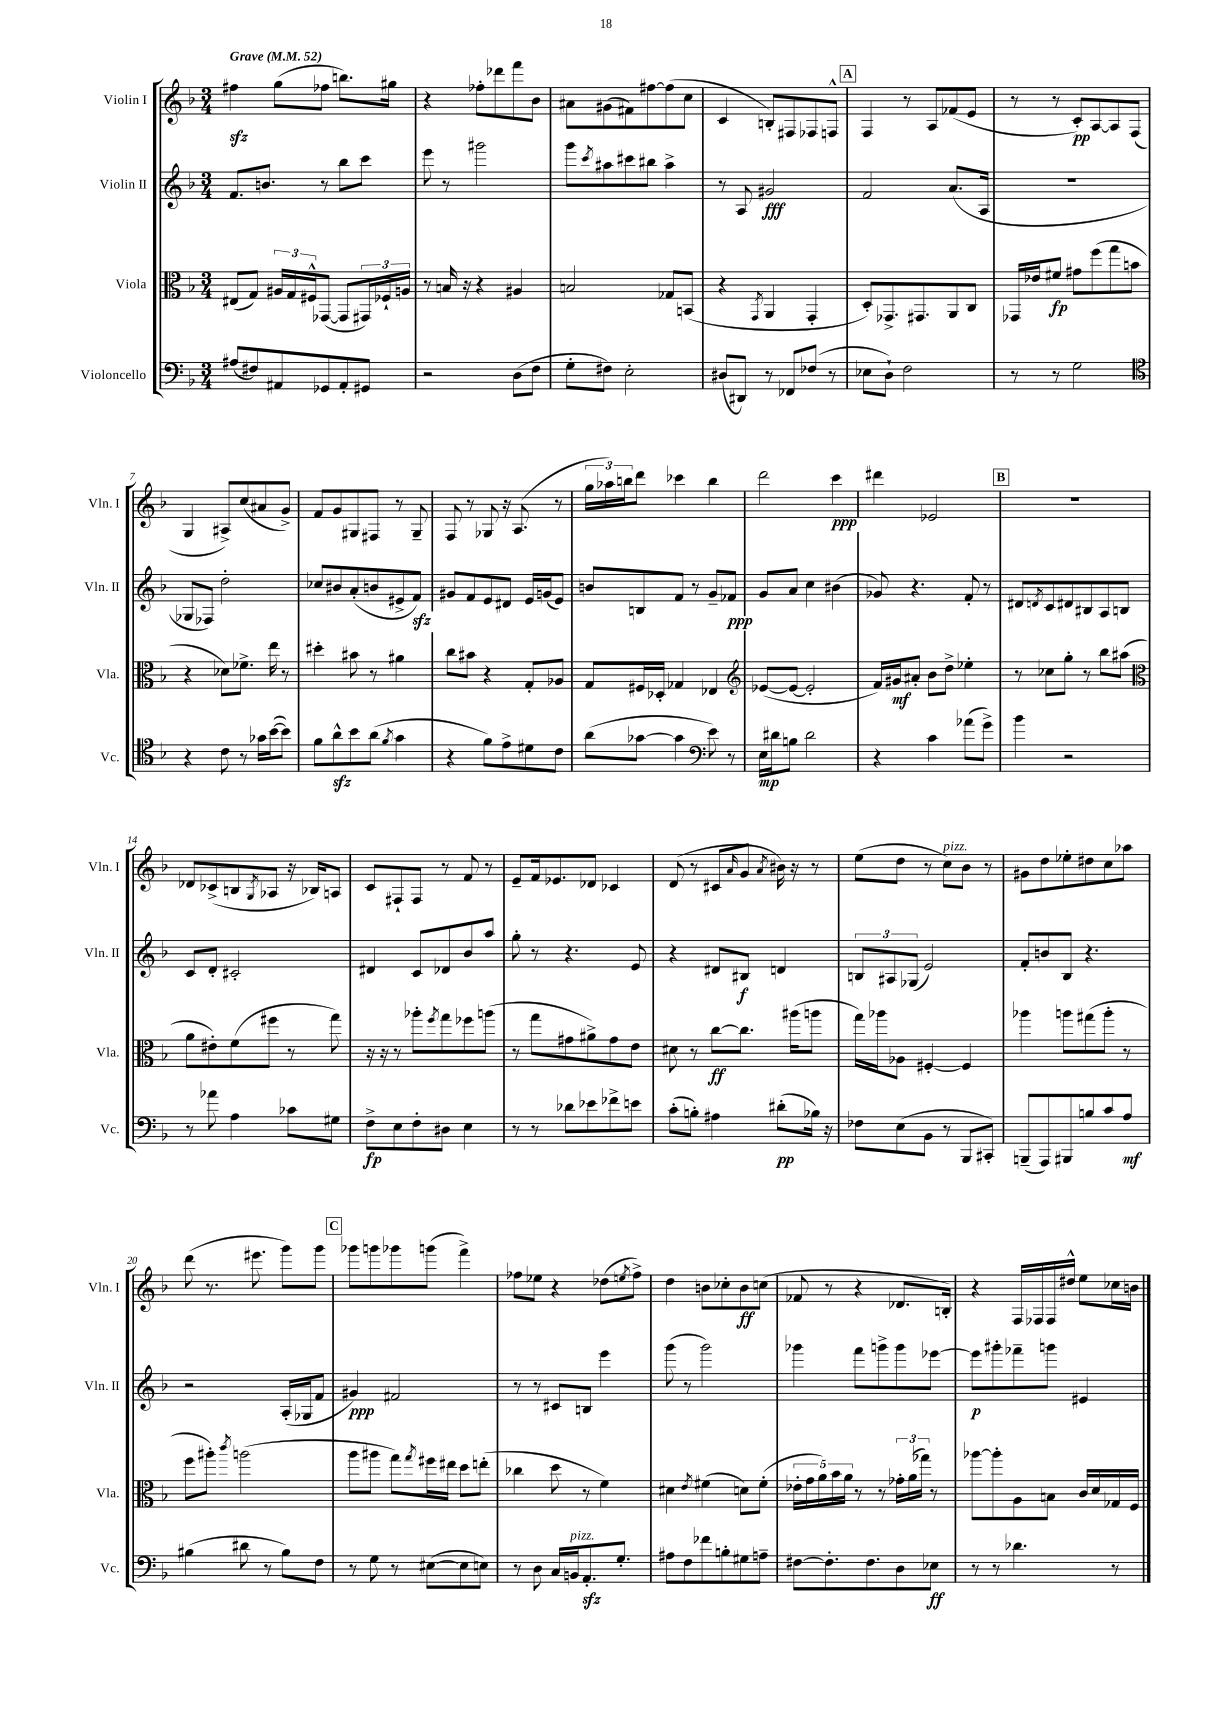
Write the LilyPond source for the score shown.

<<
\new StaffGroup <<
\new Staff = "s0" \with { instrumentName = "Violin I" shortInstrumentName = "Vln. I" } {
    \clef treble \key f \major \numericTimeSignature \time 3/4 \tempo "Grave" 4 = 52
    fis''4\sfz g''8( fes''8 b''8.) gis''16 |
    r4 fes''8-. des'''8 f'''8 bes'8 |
    ais'8 gis'8( fis'8) fis''8~ fis''8( c''8 |
    c'4 b8-.) fis8 fes8 f8-^ |
    \mark \markup { \box "A" } f4 r8 a8 fes'8( e'8 |
    r8 r8 c'8-.\pp) a8~ a8 f8( |
    g4 ais8->) c''8( ais'8 g'8->) |
    f'8 g'8 gis8 fis8 r8 gis8-- |
    f8 r8 ges8 r16 a8.( r8 |
    \tuplet 3/2 { g''16 aes''16) b''16 } d'''8 ces'''4 b''4 |
    d'''2 c'''4\ppp |
    dis'''4 ees'2 |
    \mark \markup { \box "B" } R2. |
    des'8 ces'8->( b8 \acciaccatura { g8 } aes8 r16 bes16) a8 |
    c'8 fis8-! fis8 r8 f'8 r8 |
    e'8-- f'16 ees'8. des'8 ces'4 |
    d'8( r8 cis'8 \grace { a'16 } g'8 \acciaccatura { a'8 } bis'16) r16 r8 |
    e''8( d''8 r8 c''8^\markup { \italic "pizz." }) bes'8 r8 |
    gis'8 d''8 ees''8-. dis''8 c''8 aes''8 |
    d'''8( r8. eis'''8. g'''8) g'''8 |
    \mark \markup { \box "C" } ges'''8 g'''8 ges'''8 g'''8( f'''4->) |
    fes''8 ees''8 r4 des''8( \acciaccatura { e''8 } fes''8->) |
    d''4 b'8 ces''8-. b'8\ff c''8( |
    fes'8 r8 r4 des'8. b16-.) |
    r4 f16 fes16 fes16 dis''16-^ e''8 ces''16 b'16 \bar "|." |
}
\new Staff = "s1" \with { instrumentName = "Violin II" shortInstrumentName = "Vln. II" } {
    \clef treble \key f \major \numericTimeSignature \time 3/4
    f'8. b'8. r8 bes''8 c'''8 |
    e'''8 r8 gis'''2 |
    g'''8 \acciaccatura { c'''8 } ais''8 cis'''8 bis''8 ais''4-> |
    r8 a8 gis'2\fff |
    \mark \markup { \box "A" } f'2 a'8.( a16 |
    R2. |
    ges8 fes8) d''2-. |
    ces''8 bis'8 a'8-.( b'8 eis'8-> f'8\sfz) |
    gis'8 f'8 e'8 dis'8 e'16 g'16( e'8) |
    b'8 b8 f'8 r8 g'8-- fes'8\ppp |
    g'8 a'8 c''4 bis'4( |
    ges'8) r4. f'8-. r8 |
    \mark \markup { \box "B" } dis'8 \acciaccatura { d'8 } c'8 dis'8 bis8 a8 b8 |
    c'8 d'8-. cis'2-. |
    dis'4 c'8 des'8 bes'8 a''8 |
    g''8-. r8 r4. e'8 |
    r4 dis'8 bis8\f d'4 |
    \tuplet 3/2 { b8 ais8 ges8( } e'2) |
    f'8-. b'8 bes8 r4. |
    r2 a16-.( ges16 f'8 |
    \mark \markup { \box "C" } gis'4\ppp) fis'2 |
    r8 r8 cis'8 b8 e'''4 |
    g'''8( r8 g'''2) |
    ges'''4 f'''8 g'''8-> g'''8 ees'''8~ |
    ees'''8\p gis'''8-. fes'''8-- g'''8 eis'4 \bar "|." |
}
\new Staff = "s2" \with { instrumentName = "Viola" shortInstrumentName = "Vla." } {
    \clef alto \key f \major \numericTimeSignature \time 3/4
    eis8( g8) \tuplet 3/2 { ais16 g16 fis16-^ } ges,8~( ges,8 \tuplet 3/2 { gis,16) fes16-! a16 } |
    r8 b16 r16 r4 ais4 |
    b2 ges8 b,8( |
    r4 \acciaccatura { g,8 } a,4 g,4-. |
    \mark \markup { \box "A" } d8-.) ges,8.-> gis,8. a,8 c8 |
    ges,16 ees'16 fis'8\fp gis'8 f''8( g''8 b'8 |
    r4 des'8) fes'8.-> e''16 r8 |
    dis''4-. bis'8 r8 ais'4 |
    c''8 bis'8 r4 g8-. aes8 |
    g8 fis16 des16-. ges4 ees4 |
    \clef treble ees'8~( ees'8~ ees'2-. |
    f'16) gis'16\mf ais'8-. bes'8 d''8-> ees''4-. |
    \mark \markup { \box "B" } r8 ces''8 g''8-. r8 bes''8 ais''8( |
    \clef alto a'8 eis'8-.) f'8( fis''8 r8 g''8) |
    r16 r16 r8 aes''8-. \acciaccatura { f''8 } g''8 fes''8 a''8( |
    r8 g''8 gis'8 ais'8->) gis'8 e'8 |
    dis'8 r8 c''8~\ff c''8. ais''16( a''8 |
    g''16) aes''16 aes8 fis4~-. fis4 |
    aes''4 a''8 gis''8( a''8-. r8 |
    f''8 ais''8-.) \acciaccatura { c'''8 } a''2( |
    \mark \markup { \box "C" } a''8 ais''8 g''8) \acciaccatura { g''8 } fis''16 eis''16 d''8 e''8-.( |
    ces''4 d''8 r8 f'4) |
    dis'4 \acciaccatura { e'8 } fis'4( d'8) fis'8-.( |
    \tuplet 5/4 { ees'16-. g'16 a'16) bes'16 a'16 } r8 r8 \tuplet 3/2 { ges'16-. a'16( ges''16) } r8 |
    aes''8~ aes''8-. a8 b8 c'16 d'16 ges16 f16 \bar "|." |
}
\new Staff = "s3" \with { instrumentName = "Violoncello" shortInstrumentName = "Vc." } {
    \clef bass \key f \major \numericTimeSignature \time 3/4
    ais8( fis8) ais,8 ges,8 ais,8-. gis,8 |
    r2 d8( f8 |
    g8-. fis8) e2-. |
    dis8( dis,8) r8 fes,8 fes8( r8 |
    \mark \markup { \box "A" } ees8 d8-!) f2 |
    r8 r8 g2 |
    \clef tenor r4 c'8 r8 ges'16 bes'16~( bes'8) |
    f'8 a'8-^\sfz bes'8 a'8( \acciaccatura { f'8 } g'4 |
    r4 f'8) e'8-> dis'8 c'8 |
    a'8( ges'8~ ges'4 \clef bass e'8) r8 |
    e16\mp dis'16 b8 dis'2 |
    r4 c'4 aes'8( g'8->) |
    \mark \markup { \box "B" } bes'4 r2 |
    r8 aes'8 a4 ces'8 gis8 |
    f8->\fp e8 f8-. dis8 e4 |
    r8 r8 des'8 ees'8 fes'8-> e'8 |
    c'8-.( b8-.) ais4 dis'8-.\pp( bes16) r16 |
    fes8 e8( bes,8 r8 bes,,8 cis,8-.) |
    b,,8--( a,,8) bis,,8 b8 c'8 a8\mf |
    bis4( dis'8 r8 bis8) f8 |
    \mark \markup { \box "C" } r8 g8 r8 eis8~( eis8 e8) |
    r8 d8 c16 b,16^\markup { \italic "pizz." } a,8.-.\sfz g8.-. |
    ais8 f8 fes'8 b8-. gis8 a8-- |
    fis8~ fis8.-. fis8. d8 ees8\ff |
    r8 r8 des'4. r8 \bar "|." |
}
>>
>>
